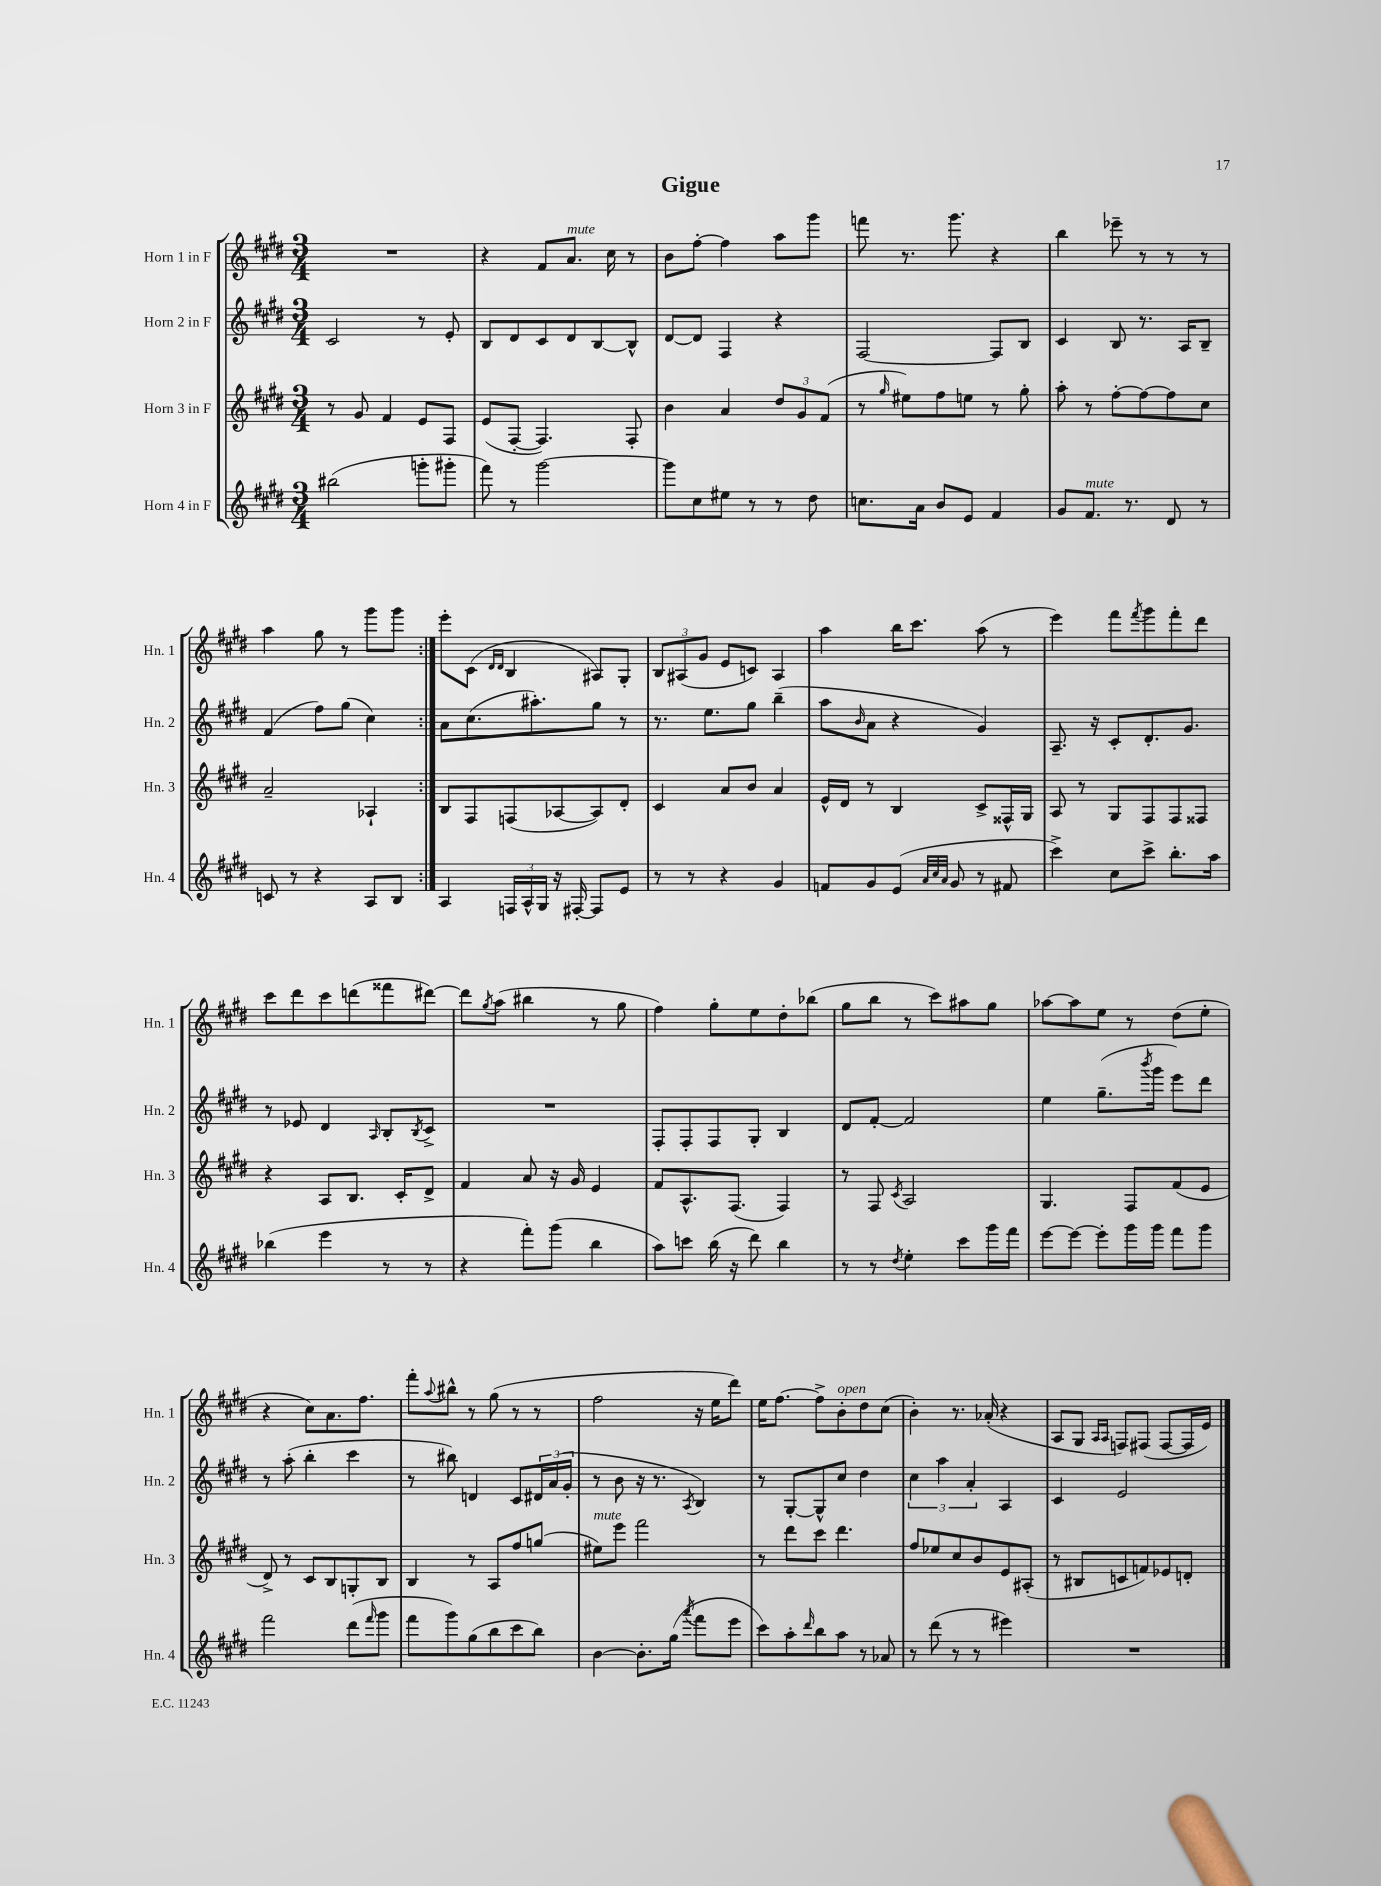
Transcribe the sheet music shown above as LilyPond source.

\header { title = "Gigue" }
<<
\new StaffGroup <<
\new Staff = "s0" \with { instrumentName = "Horn 1 in F" shortInstrumentName = "Hn. 1" } {
    \clef treble \key e \major \numericTimeSignature \time 3/4
    \repeat volta 2 { R2. |
    r4 fis'8 a'8.^\markup { \italic "mute" } cis''16 r8 |
    b'8 fis''8~-. fis''4 a''8 gis'''8 |
    f'''8 r8. gis'''8. r4 |
    b''4 ees'''8-- r8 r8 r8 |
    a''4 gis''8 r8 gis'''8 gis'''8 | }
    e'''8-. cis'8( \grace { dis'16 dis'16 } b4 ais8) gis8-. |
    \tuplet 3/2 { b8 ais8( gis'8 } e'8 c'8) ais4 |
    a''4 b''16 cis'''8. a''8( r8 |
    e'''4) fis'''8 \acciaccatura { fis'''8 } gis'''8 fis'''8-. dis'''8 |
    cis'''8 dis'''8 cis'''8 d'''8( fisis'''8 dis'''8~) |
    dis'''8 \acciaccatura { gis''8 } a''8( bis''4 r8 gis''8 |
    fis''4) gis''8-. e''8 dis''8-. bes''8( |
    gis''8 b''8 r8 cis'''8) ais''8 gis''8 |
    aes''8~ aes''8 e''8 r8 dis''8( e''8-. |
    r4 cis''8) a'8. fis''8. |
    fis'''8-. \appoggiatura { a''8 } bis''8-^ r8 gis''8( r8 r8 |
    fis''2 r16 e''16 dis'''8) |
    e''16 fis''8.~ fis''8-> b'8-.^\markup { \italic "open" } dis''8 cis''8( |
    b'4-.) r8. aes'16-.( r4 |
    a8 gis8 \grace { a16 a16 } f8) fis8( fis8~ fis16 e'16) \bar "|." |
}
\new Staff = "s1" \with { instrumentName = "Horn 2 in F" shortInstrumentName = "Hn. 2" } {
    \clef treble \key e \major \numericTimeSignature \time 3/4
    \repeat volta 2 { cis'2 r8 e'8-. |
    b8 dis'8 cis'8 dis'8 b8~ b8-^ |
    dis'8~ dis'8 fis4 r4 |
    fis2~ fis8 b8 |
    cis'4 b8 r8. a16 b8-- |
    fis'4( fis''8) gis''8( cis''4) | }
    a'8 cis''8.( ais''8.-.) gis''8 r8 |
    r8. e''8. gis''8 b''4--( |
    a''8 \grace { b'16 } a'8 r4 gis'4) |
    a8.-- r16 cis'8-. dis'8.-. gis'8. |
    r8 ees'8 dis'4 \grace { a16 } b8-. \acciaccatura { b8 } cis'8-> |
    R2. |
    fis8-. fis8-. fis8 gis8-. b4 |
    dis'8 fis'8~-. fis'2 |
    e''4 gis''8.--( \acciaccatura { b'''8 } gis'''16 e'''8) dis'''8 |
    r8 a''8-.( b''4-. cis'''4 |
    r8 bis''8) d'4 cis'8 \tuplet 3/2 { dis'16 a'16( gis'16-. } |
    r8 b'8 r16 r8. \acciaccatura { a8 } b4) |
    r8 gis8~-. gis8-^ cis''8 dis''4 |
    \tuplet 3/2 { cis''4 a''4 a'4-. } a4 |
    cis'4 e'2 \bar "|." |
}
\new Staff = "s2" \with { instrumentName = "Horn 3 in F" shortInstrumentName = "Hn. 3" } {
    \clef treble \key e \major \numericTimeSignature \time 3/4
    \repeat volta 2 { r8 gis'8 fis'4 e'8 fis8 |
    e'8( fis8~-. fis4.) fis8-. |
    b'4 a'4 \tuplet 3/2 { dis''8 gis'8 fis'8( } |
    r8 \grace { gis''16 } eis''8) fis''8 e''8 r8 gis''8-. |
    a''8-. r8 fis''8~-. fis''8~ fis''8 cis''8 |
    a'2-- aes4-! | }
    b8 fis8 f8( aes8~ aes8) dis'8-. |
    cis'4 a'8 b'8 a'4 |
    e'16-^ dis'16 r8 b4 cis'8-> fisis16-^ gis16 |
    a8 r8 gis8 fis8 fis8 fisis8 |
    r4 a8 b8. cis'16-. dis'8-> |
    fis'4 a'8 r16 gis'16 e'4 |
    fis'8 a8.-^ fis8.( fis4) |
    r8 fis8 \acciaccatura { cis'8 } a2 |
    gis4. fis8 fis'8( e'8 |
    dis'8->) r8 cis'8 b8 g8-. b8 |
    b4 r8 a8 fis''8 g''8( |
    eis''8^\markup { \italic "mute" }) e'''8 fis'''2 |
    r8 dis'''8 cis'''8 dis'''4. |
    fis''8 ees''8 cis''8 b'8 e'8 ais8-.( |
    r8 bis8 c'8 f'8) ees'8 d'8-. \bar "|." |
}
\new Staff = "s3" \with { instrumentName = "Horn 4 in F" shortInstrumentName = "Hn. 4" } {
    \clef treble \key e \major \numericTimeSignature \time 3/4
    \repeat volta 2 { bis''2( g'''8-. gis'''8-. |
    fis'''8) r8 gis'''2~ |
    gis'''8 cis''8 eis''8 r8 r8 dis''8 |
    c''8. a'16 b'8 e'8 fis'4 |
    gis'8 fis'8.^\markup { \italic "mute" } r8. dis'8 r8 |
    c'8 r8 r4 a8 b8 | }
    a4 \tuplet 3/2 { f16 a16-^ gis16 } r16 fis16~-. fis8 e'8 |
    r8 r8 r4 gis'4 |
    f'8 gis'8 e'8( \grace { a'32 cis''32 a'32 } gis'8 r8 fis'8 |
    cis'''4->) cis''8 cis'''8-> b''8.-. a''16 |
    bes''4( e'''4 r8 r8 |
    r4 fis'''8-.) gis'''8( b''4 |
    a''8) c'''8 b''16( r16 dis'''8) b''4 |
    r8 r8 \acciaccatura { dis''8 } e''4-. cis'''8 gis'''16 fis'''16 |
    e'''8~ e'''8~ e'''8-. gis'''16 gis'''16 fis'''8 gis'''8 |
    fis'''2 dis'''8( \grace { fis'''16 } gis'''8 |
    fis'''8 gis'''8) gis''8( b''8 cis'''8 b''8) |
    b'4~ b'8.-. gis''16( \acciaccatura { a'''8 } fis'''8 e'''8 |
    cis'''8) a''8-. \grace { dis'''16 } b''8 a''8 r8 aes'8 |
    r8 dis'''8( r8 r8 eis'''4) |
    R2. \bar "|." |
}
>>
>>
\layout { \context { \Score \remove "Bar_number_engraver" } }
